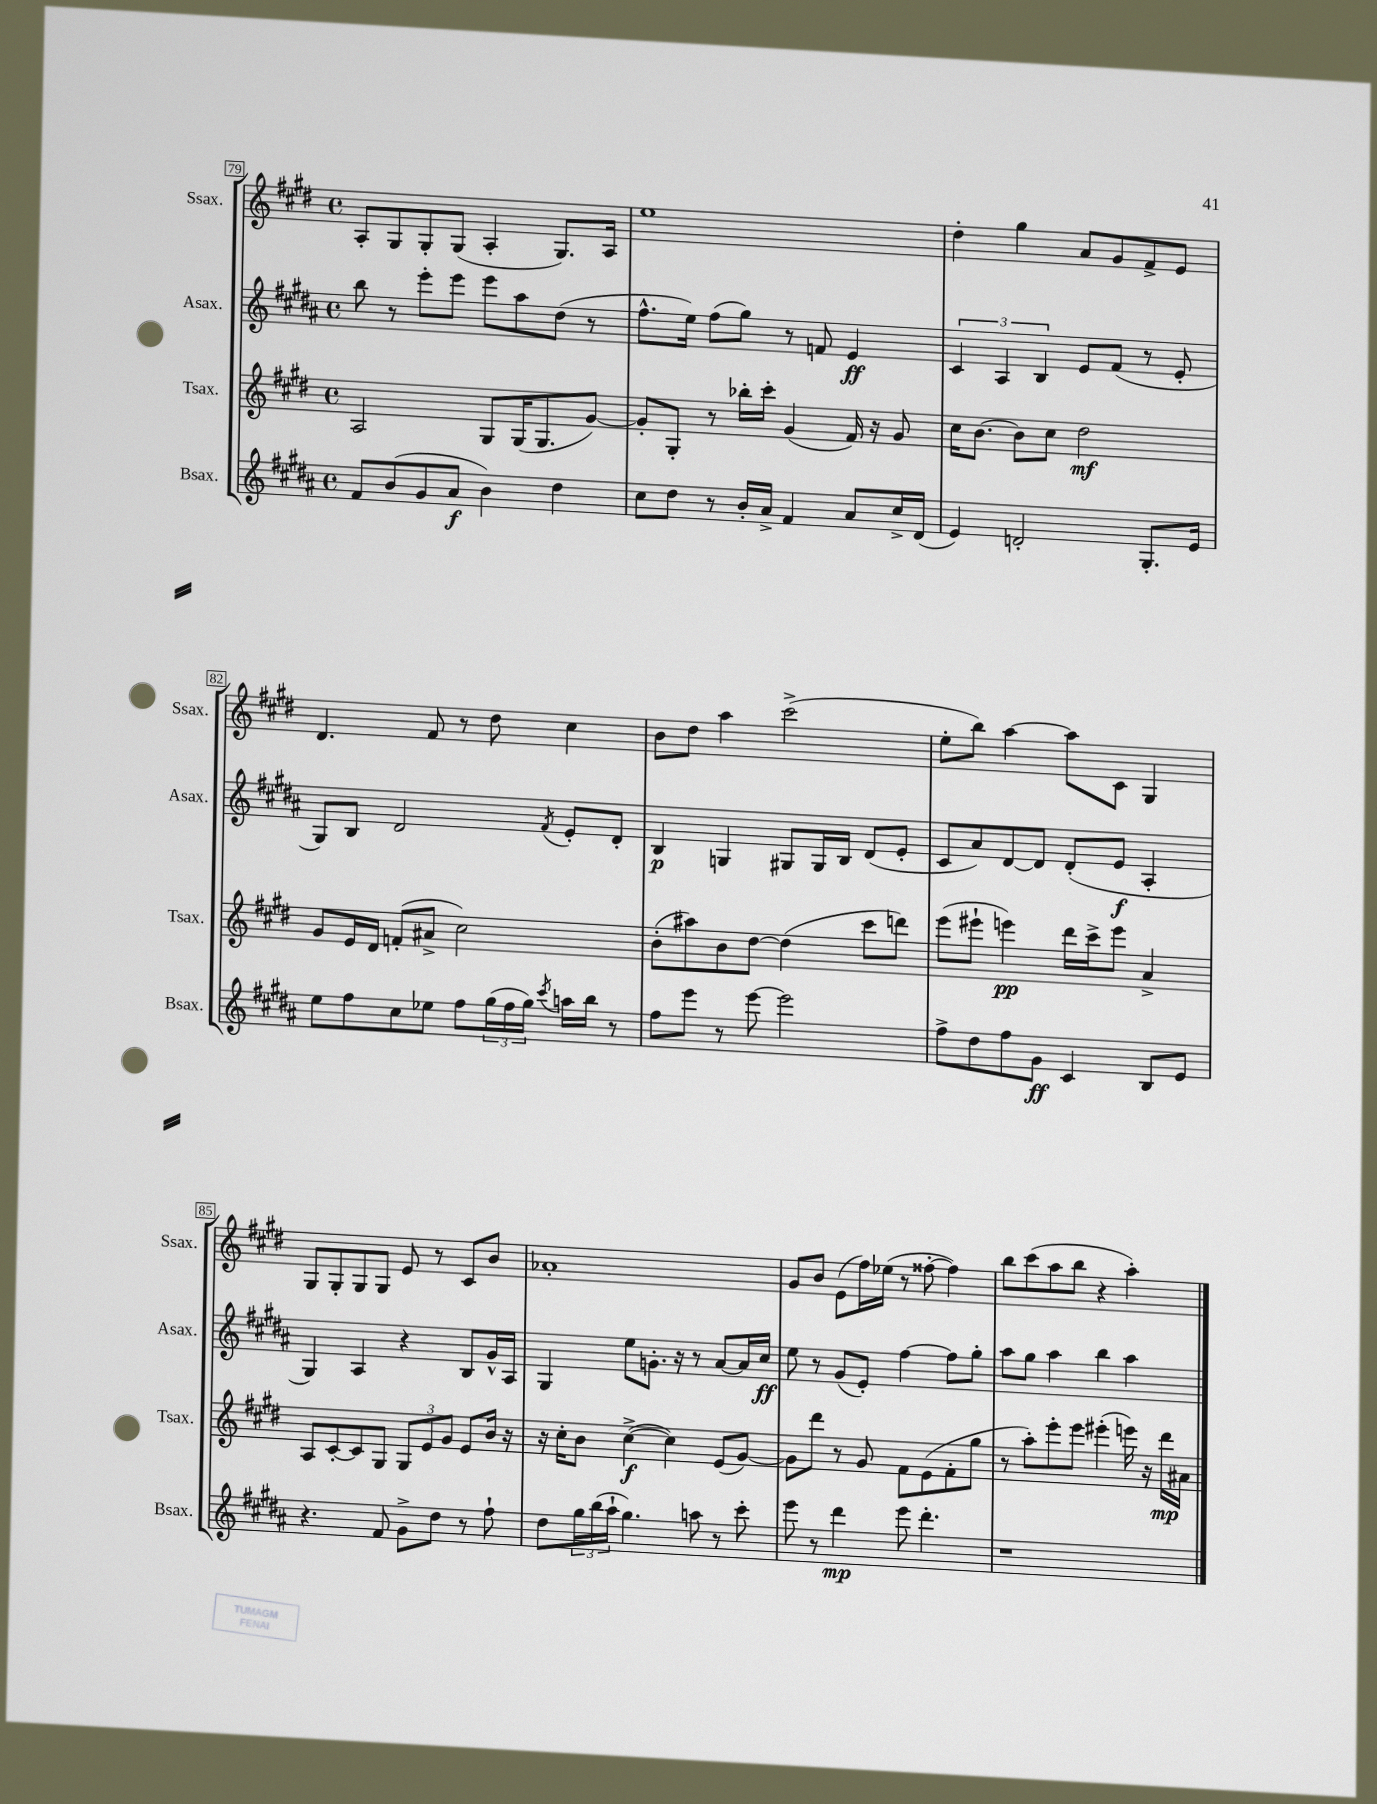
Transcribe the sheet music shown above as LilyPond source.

<<
\new StaffGroup <<
\new Staff = "s0" \with { instrumentName = "Ssax." shortInstrumentName = "Ssax." } {
    \clef treble \key e \major \defaultTimeSignature \time 4/4
    a8-. gis8 gis8-. gis8( a4-. gis8.) a16 |
    e''1 |
    dis''4-. gis''4 a'8 gis'8 fis'8-> e'8 |
    dis'4. fis'8 r8 dis''8 cis''4 |
    b'8 dis''8 a''4 cis'''2->( |
    e''8-. b''8) a''4~ a''8 cis'8 gis4 |
    gis8 gis8-. gis8 gis8 e'8 r8 cis'8 b'8 |
    aes'1-. |
    gis'8 b'8 e'8( fis''16) ees''16( r8 fisis''8~-. fisis''4) |
    b''8 cis'''8( a''8 b''8 r4 a''4-.) \bar "|." |
}
\new Staff = "s1" \with { instrumentName = "Asax." shortInstrumentName = "Asax." } {
    \clef treble \key b \major \defaultTimeSignature \time 4/4
    b''8 r8 e'''8-. e'''8 e'''8 ais''8 dis''8( r8 |
    fis''8.-^ e''16) fis''8( gis''8) r8 f'8 e'4\ff |
    \tuplet 3/2 { cis'4 ais4 b4 } e'8 fis'8( r8 e'8-. |
    gis8) b8 dis'2 \acciaccatura { fis'8 } e'8-. dis'8-. |
    b4\p g4 gis8 gis16 b16 dis'8( e'8-. |
    cis'8 ais'8) dis'8~ dis'8 dis'8-.( e'8\f ais4-. |
    gis4) ais4 r4 b8 gis'16-^ ais16 |
    gis4 e''8 g'8.-. r16 r8 ais'8~ ais'16 cis''16\ff |
    e''8 r8 gis'8( e'8-.) fis''4~ fis''8 gis''8-. |
    ais''8 gis''8 ais''4 b''4 ais''4 \bar "|." |
}
\new Staff = "s2" \with { instrumentName = "Tsax." shortInstrumentName = "Tsax." } {
    \clef treble \key e \major \defaultTimeSignature \time 4/4
    a2 gis8 gis16( gis8. gis'8~) |
    gis'8-. gis8-. r8 bes''16-. cis'''16-. gis'4( fis'16) r16 gis'8 |
    cis''16 b'8.~ b'8 cis''8 dis''2\mf |
    gis'8 e'16 dis'16 f'8-.( ais'8-> cis''2) |
    b'8-.( ais''8) b'8 dis''8~ dis''4( cis'''8 d'''8) |
    e'''8( eis'''8-! e'''4\pp) dis'''16 cis'''16-> e'''8 a'4-> |
    a8 cis'8~-. cis'8 gis8 \tuplet 3/2 { gis8 e'8 gis'8 } e'8 b'16 r16 |
    r16 cis''16-. b'8 cis''4~->\f( cis''4) e'8( gis'8~) |
    gis'8 dis'''8 r8 gis'8 fis'8 e'8( fis'8-. gis''8 |
    r8 a''8-.) e'''8-. e'''8 eis'''4-.( e'''16) r16 dis'''16\mp ais'16 \bar "|." |
}
\new Staff = "s3" \with { instrumentName = "Bsax." shortInstrumentName = "Bsax." } {
    \clef treble \key b \major \defaultTimeSignature \time 4/4
    fis'8 b'8( gis'8 ais'8\f b'4) dis''4 |
    cis''8 dis''8 r8 b'16-. ais'16-> fis'4 ais'8 cis''16-> dis'16( |
    e'4) d'2-. gis8.-. e'16 |
    e''8 fis''8 cis''8 ees''8 fis''8 \tuplet 3/2 { gis''16( fis''16 gis''16) } \acciaccatura { cis'''8 } a''16 b''16 r8 |
    fis''8 e'''8 r8 e'''8~ e'''2 |
    fis''8-> dis''8 fis''8 gis'8\ff cis'4 b8 e'8 |
    r4. fis'8 gis'8-> dis''8 r8 fis''8-! |
    dis''8 \tuplet 3/2 { gis''16 b''16( ais''16-! } gis''4.) a''8 r8 cis'''8-. |
    e'''8 r8 dis'''4\mp e'''8 dis'''4.-. |
    r1 \bar "|." |
}
>>
>>
\layout { \context { \Score currentBarNumber = #79 \override BarNumber.stencil = #(make-stencil-boxer 0.1 0.3 ly:text-interface::print) } }
